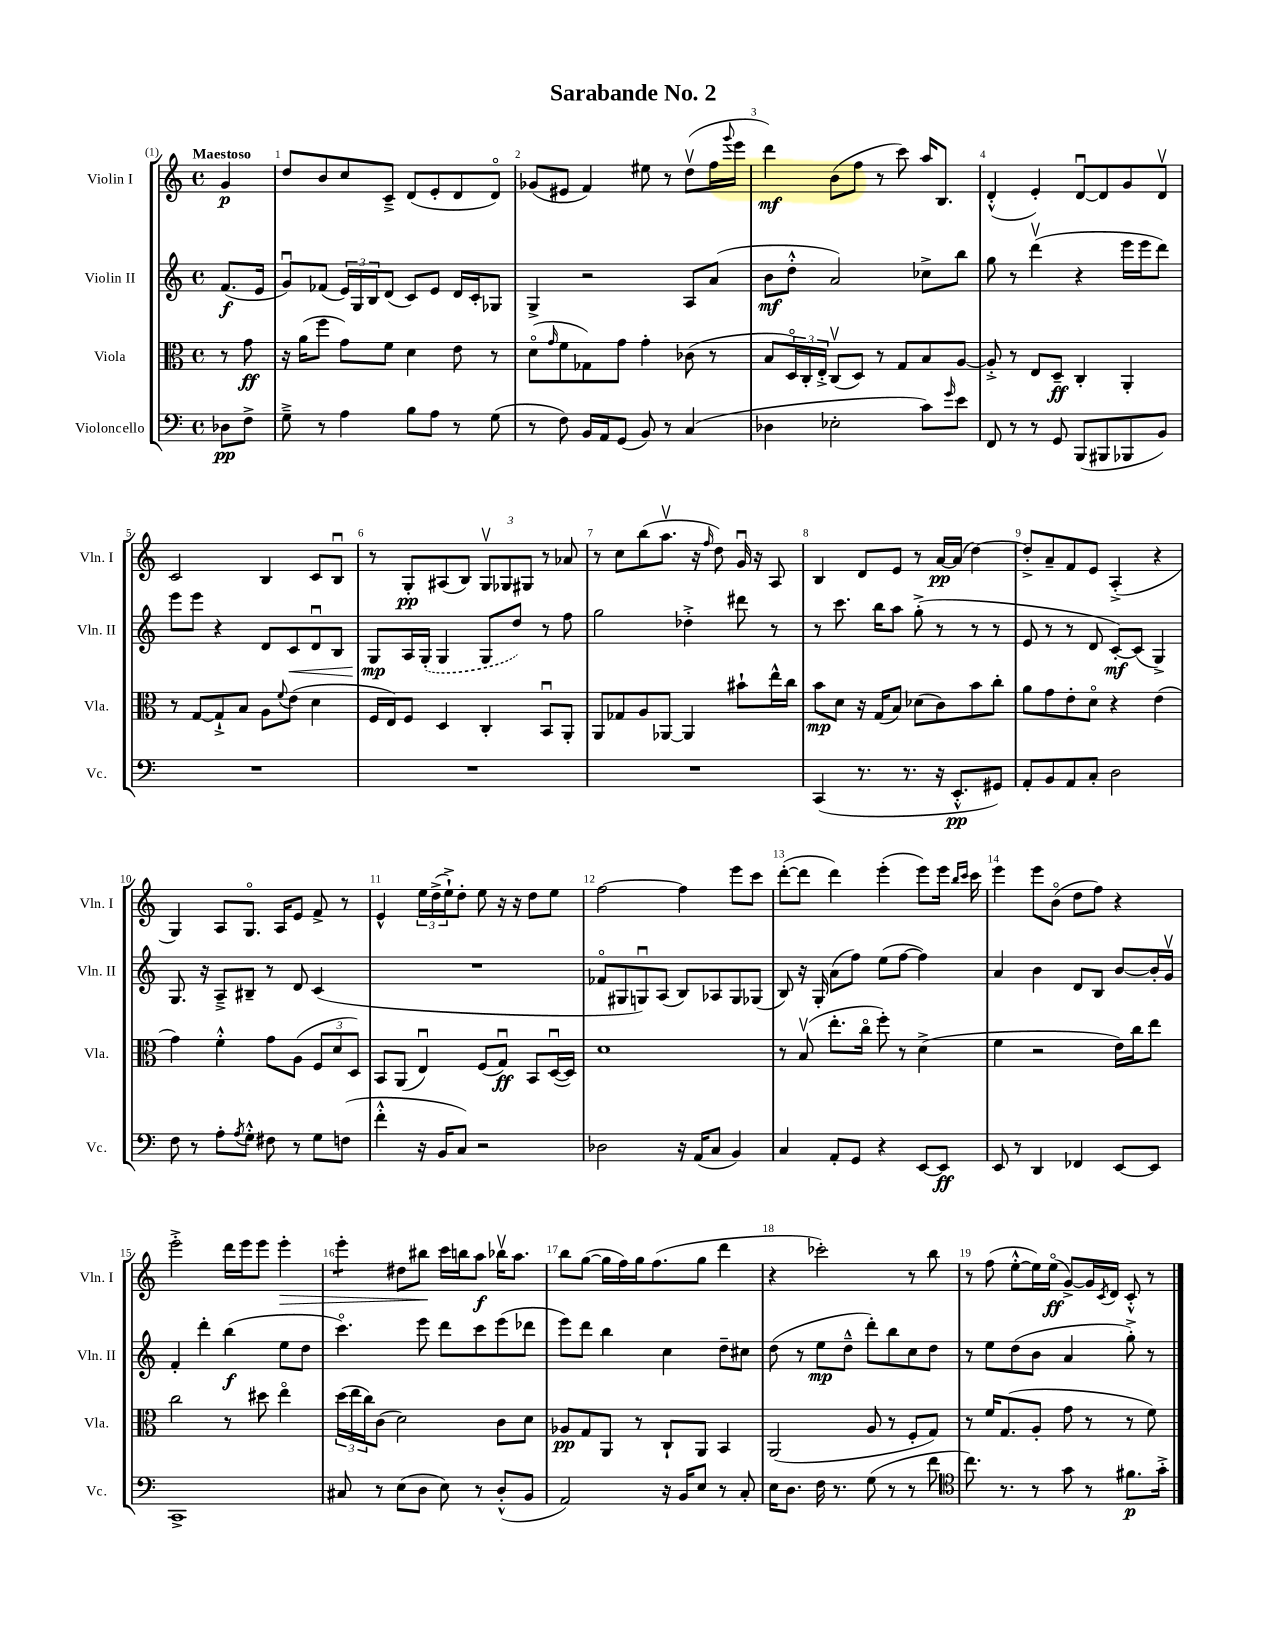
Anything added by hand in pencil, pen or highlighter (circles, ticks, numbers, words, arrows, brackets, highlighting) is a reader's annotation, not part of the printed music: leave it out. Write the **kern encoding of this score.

**kern	**kern	**kern	**kern
*staff4	*staff3	*staff2	*staff1
*clefF4	*clefC3	*clefG2	*clefG2
*k[]	*k[]	*k[]	*k[]
*M4/4	*M4/4	*M4/4	*M4/4
*met(c)	*met(c)	*met(c)	*met(c)
8D-\L	8r	(8.f/L	4g/
8F^\J	8g\	.	.
.	.	16e/Jk	.
=	=	=	=
8G~^\	16r	8gu/L)	8dd/L
.	(16a\LK	.	.
8r	8ff\J	(8f-/J	8b/
4A\	8g\L)	24e/LL)	8cc/
.	.	24G/	.
.	.	24B/J	.
.	8f\J	(8d/J	8c~^/J
8B\L	4d\	8c/L)	(8d/L
8A\J	.	8e/J	8e'/
8r	8e\	16d/LL	8d/
.	.	16c'/J	.
(8G\	8r	8G-/J	8do/J)
=	=	=	=
8r	(8do\L	4G^/	(8g-/L
.	16qqg/	.	.
8F\)	8f\	.	8e#/J
16BB/LL	8G-\)	2r	4f/)
16AA/J	.	.	.
(8GG/J	8g\J	.	.
8BB/)	4g'\	.	8ee#\
8r	.	.	8r
(4C/	(8c-\	8A/L	(8ddv\L
.	8r	(8a/J	16ff\L
.	.	.	8qqggg/
.	.	.	16eee\JJ
=	=	=	=
4D-\	8B/L	8b\L	4ddd\)
.	24Do/L)	8dd'^^\J	.
.	24C'/	.	.
.	24E'^/JJ	.	.
2E-'\	(8Cv/L	2a/)	(8b\L
.	8D/J)	.	8ff\J
.	8r	.	8r
.	8G/L	.	8ccc\)
8c\L)	8B/	8cc-^\L	16aa/LK
.	.	.	8.B/J
16qqg/	.	.	.
8e\J	[8A/J	8bb\J	.
=	=	=	=
8FF/	8A'^/]	8gg\	(4d'^^/
8r	8r	8r	.
8r	8E/L	(4dddv\	4e'/)
8GG/	8D~/J	.	.
(8BBB/L	4C'/	4r	[8du/L
8BBB#/	.	.	8d/]
8BBB-/	4AA'/	16eee\LL	8g/
.	.	16eee\J	.
8BB/J)	.	8ddd\J)	8dv/J
=	=	=	=
1r	8r	8eee\L	2c/
.	[8G/L	8eee\J	.
.	8G`^/]	4r	.
.	8B/J	.	.
.	8A\L	8d/L	4B/
.	8qqf/	.	.
.	(8e\J	8c/	.
.	4d\	8du/	8c/L
.	.	8B/J	8Bu/J
=	=	=	=
1r	16F/LL	8G/L	8r
.	16E/J)	.	.
.	8F/J	16A/L	8G'/L
.	.	(16G'/JJ	.
.	4D/	4G/	(8A#/
.	.	.	8B/J)
.	4C'/	8G/L	12Gv/L
.	.	.	12G-/
.	.	8dd/J)	.
.	.	.	12G#/J
.	8BBu/L	8r	8r
.	8AA'/J	8ff\	8a-/
=	=	=	=
1r	8AA/L	2gg\	8r
.	8G-/	.	8cc\L
.	8A/	.	(8bb\
.	[8AA-/J	.	8.aav\J
.	4AA-/]	4dd-'^\	.
.	.	.	16r
.	.	.	16qqff/
.	.	.	8dd\)
.	8b#`\L	8ddd#\	16gu/
.	.	.	16r
.	16ee^^\L	8r	8A/
.	16cc\JJ	.	.
=	=	=	=
(4CC/	8b\L	8r	4B/
.	8d\J	8.ccc\	.
8.r	16r	.	8d/L
.	(16G/LK	16bb\LK	.
.	8B/J)	8aa\J	8e/J
8.r	.	.	.
.	(8d-\L	(8gg'^\	8r
16r	8c\)	8r	[16a/LL
8.EE'^^/L	.	.	(16a/]JJ
.	8b\	8r	[4dd\)
8GG#/J)	8cc'\J	8r	.
=	=	=	=
8AA'/L	8a\L	8e/	8dd'^/]L
8BB/	8g\	8r	8a~/
8AA/	8e'\	8r	8f/
8C'/J	8do\J	8d/	8e/J
2D\	4r	[8c'/L)	(4A'^/
.	.	(8c/]J	.
.	(4e\	4G^/)	4r
=	=	=	=
8F\	4g\)	8.G/	4G/)
8r	.	.	.
.	.	16r	.
8A'\L	4f'^^\	8A~^/L	8A/L
8qA/	.	.	.
8G'^^\J	.	8B#~/J	8.Go/J
8F#\	8g\L	8r	.
.	.	.	16A/LK
8r	(8A\J	8d/	8e/J
8G\L	12F/L	(4c/	8f^/
.	12d/	.	.
(8F\J	.	.	8r
.	12D/J)	.	.
=	=	=	=
4f'^^\	8BB/L	1r	4e^^/
.	(8AA/J	.	.
16r	4Eu/)	.	24ee\LL
.	.	.	(24dd^\
16BB/LK	.	.	.
.	.	.	24ee`^\J)
8C/J)	.	.	8dd'\J
2r	(8F/L	.	8ee\
.	8Gu/J)	.	16r
.	.	.	16r
.	8BB/L	.	8dd\L
.	([16Du/L	.	8ee\J
.	16D/]JJ)	.	.
=	=	=	=
2D-\	1d	8f-o/L	[2ff\
.	.	8G#/	.
.	.	8Gu/)	.
.	.	(8A/J	.
16r	.	8B/L)	4ff\]
(16AA/LK	.	.	.
8C/J	.	8A-/	.
4BB/)	.	8G/	8eee\L
.	.	(8G-/J	8ccc\J
=	=	=	=
4C/	8r	8B/)	([8ddd'\L
.	(8Bv/	16r	8ddd\]J
.	.	16G'/	.
8AA'/L	8.ee'\L	(8a\L	4ddd\)
8GG/J	.	8ff\J)	.
.	16cco\Jk	.	.
4r	8ff'\)	(8ee\L	(4eee'\
.	8r	[8ff\J	.
[8EE/L	(4d^\	4ff\])	8eee\L)
8EE/]J	.	.	16eee\Jk
.	.	.	16qqbb/LL
.	.	.	16qqccc/JJ
.	.	.	16ccc\
=	=	=	=
8EE/	4f\	4a/	4eee\
8r	.	.	.
4DD/	2r	4b\	8eee\L
.	.	.	(8bo\J
4FF-/	.	8d/L	8dd\L
.	.	8B/J	8ff\J)
[8EE/L	16e\LL)	[8b/L	4r
.	16cc\J	.	.
8EE/]J	8ee\J	16b'/]L	.
.	.	16gv/JJ	.
=	=	=	=
1CC^	2cc\	4f'/	2eee'^\
.	.	4ddd'\	.
.	8r	(4bb\	16ddd\LL
.	.	.	16eee\J
.	8dd#\	.	8eee\J
.	4eeo\	8ee\L	4eee'\
.	.	8dd\J	.
=	=	=	=
8C#/	(24dd\LL	4.ccco\)	4eee'\
.	24ee\	.	.
.	24cc\J)	.	.
8r	(8c\J	.	.
(8E\L	2d\)	.	8dd#\L
8D\J	.	8eee\	8bb#\J
8E\)	.	8ddd\L	16ccc\LL
.	.	.	16bb\J
8r	.	8ccc\	8aa\J
(8D'^^/L	8c\L	(8eee\	16bb-v\LK
.	.	.	8.aa\J
8BB/J	8d\J	8ddd-\J	.
=	=	=	=
2AA/)	8A-/L	8eee\L)	8bb\L
.	8G/	8ddd\J	([8gg\J
.	8AA/J	4bb\	16gg\]LL
.	.	.	16ff\)
.	8r	.	16gg\J
.	.	.	(8.ff\
16r	8C`/L	4cc\	.
16BB/LK	.	.	.
8E/J	8AA/J	.	8gg\J
8r	4BB/	8dd~\L	4ddd\
8C'/	.	8cc#\J	.
=	=	=	=
16E\LK	(2AA/	(8dd\	4r
8.D\J	.	.	.
.	.	8r	.
16F\	.	8ee\L	2ccc-'\)
8.r	.	.	.
.	.	8dd~^^\J	.
(8G\	8A/	8ddd'\L)	.
8r	8r	8bb\	.
8r	8F'/L	8cc\	8r
8f\	8G/J)	8dd\J	8bb\
=	=	=	=
*clefC4	*	*	*
8.cc\)	8r	8r	8r
.	16f/LK	8ee\L	(8ff\
8.r	(8.G/	.	.
.	.	(8dd\	[8ee'^^\L
8r	8A'/J	8b\J	16ee\]L)
.	.	.	(16eeo\JJ
8g\	8g\	4a/	[8g^/L)
8r	8r	.	16g/]L
.	.	.	8qc/
.	.	.	16d/JJ
8.f#\L	8r	8gg'^\)	8c'^^/
.	8f\)	8r	8r
16g'^\Jk	.	.	.
==	==	==	==
*-	*-	*-	*-
